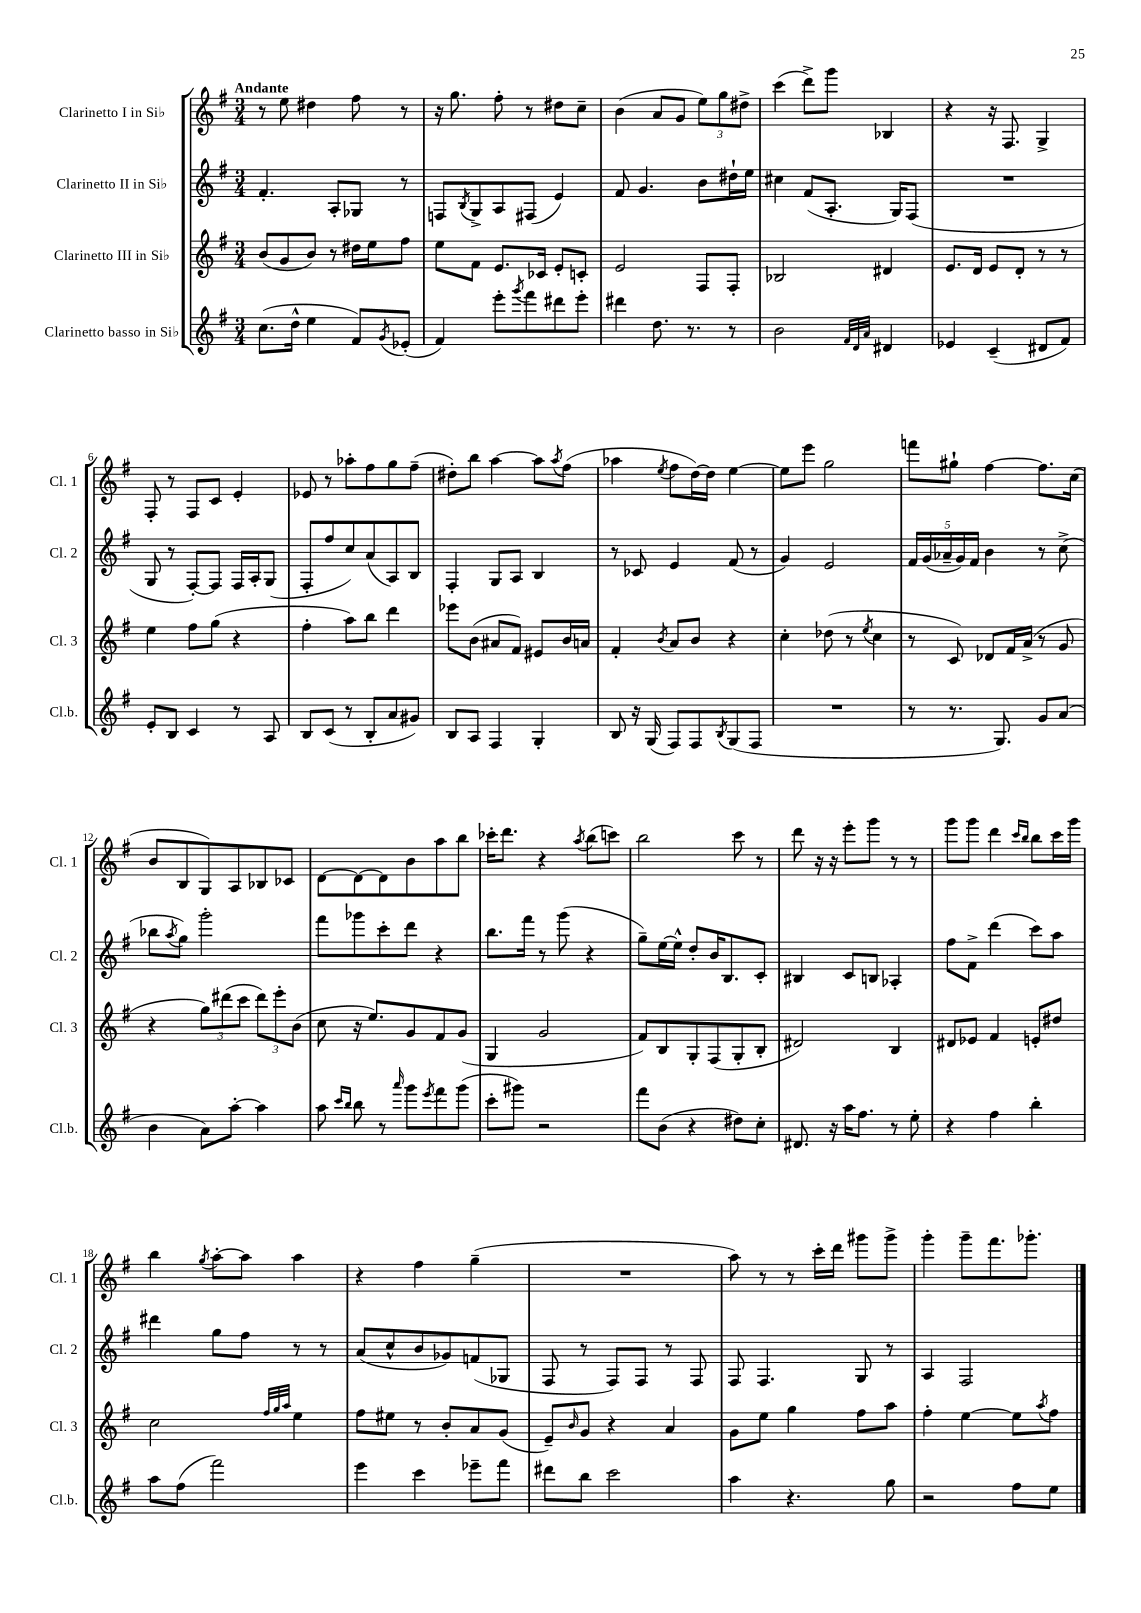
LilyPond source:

<<
\new StaffGroup <<
\new Staff = "s0" \with { instrumentName = "Clarinetto I in Sib" shortInstrumentName = "Cl. 1" } {
    \clef treble \key g \major \numericTimeSignature \time 3/4 \tempo "Andante"
    r8 e''8 dis''4 fis''8 r8 |
    r16 g''8. fis''8-. r8 dis''8 c''8-- |
    b'4( a'8 g'8 \tuplet 3/2 { e''8) g''8 dis''8-> } |
    c'''4( d'''8->) g'''8 bes4 |
    r4 r16 fis8. g4-> |
    fis8-. r8 fis8 c'8 e'4-. |
    ees'8 r8 aes''8-. fis''8 g''8 fis''8--( |
    dis''8-.) b''8 a''4~ a''8 \acciaccatura { a''8 } fis''8( |
    aes''4 \acciaccatura { e''8 } fis''8 d''16~) d''16 e''4~ |
    e''8 e'''8 g''2 |
    f'''8 gis''8-! fis''4~ fis''8. c''16( |
    b'8 b8 g8) a8 bes8 ces'8 |
    d'8~ d'8~ d'8 b'8 a''8 b''8 |
    ces'''16-. d'''8. r4 \acciaccatura { a''8 } b''8( c'''8) |
    b''2 c'''8 r8 |
    d'''8 r16 r16 e'''8-. g'''8 r8 r8 |
    g'''8 g'''8 d'''4 \grace { c'''16 b''16 } b''8 c'''16 g'''16 |
    b''4 \acciaccatura { g''8 } a''8~-. a''8 a''4 |
    r4 fis''4 g''4--( |
    R2. |
    a''8) r8 r8 c'''16-. d'''16 gis'''8 gis'''8-> |
    g'''4-. g'''8-- fis'''8. ges'''8.-. \bar "|." |
}
\new Staff = "s1" \with { instrumentName = "Clarinetto II in Sib" shortInstrumentName = "Cl. 2" } {
    \clef treble \key g \major \numericTimeSignature \time 3/4
    fis'4.-. a8-. ges8 r8 |
    f8 \acciaccatura { b8 } g8-> a8 fis8( e'4) |
    fis'8 g'4. b'8 dis''16-! e''16 |
    cis''4 fis'8( a8.-. g16) fis8( |
    R2. |
    g8 r8 fis8~-.) fis8 fis16 a16-. g8( |
    fis8-. fis''8 c''8) a'8( a8) b8 |
    fis4-. g8 a8 b4 |
    r8 ces'8 e'4 fis'8( r8 |
    g'4) e'2 |
    \tuplet 5/4 { fis'16 g'16( aes'16-- g'16) fis'16 } b'4 r8 c''8->( |
    bes''8 \acciaccatura { a''8 } g''8) g'''2-. |
    fis'''8 ges'''8 c'''8-. d'''8 r4 |
    b''8. fis'''16 r8 g'''8( r4 |
    g''8--) e''16~ e''16-^ d''8-. b'16 b8. c'8-. |
    bis4 c'8 b8 aes4-. |
    fis''8 fis'8-> d'''4( c'''8) a''8 |
    dis'''4 g''8 fis''8 r8 r8 |
    a'8( c''8-^ b'8 ges'8) f'8( ges8 |
    fis8 r8 fis8) fis8 r8 fis8 |
    fis8 fis4. g8 r8 |
    a4 fis2 \bar "|." |
}
\new Staff = "s2" \with { instrumentName = "Clarinetto III in Sib" shortInstrumentName = "Cl. 3" } {
    \clef treble \key g \major \numericTimeSignature \time 3/4
    b'8( g'8 b'8) r8 dis''16 e''16 fis''8 |
    e''8 fis'8 e'8. ces'16 e'8-. c'8-. |
    e'2 fis8 fis8-. |
    bes2 dis'4 |
    e'8. d'16 e'8 d'8-. r8 r8 |
    e''4 fis''8 g''8( r4 |
    fis''4-. a''8) b''8 d'''4 |
    ees'''8 b'8( ais'8 fis'8) eis'8 b'16 a'16 |
    fis'4-. \acciaccatura { b'8 } a'8 b'8 r4 |
    c''4-. des''8( r8 \acciaccatura { e''8 } c''4 |
    r8 c'8) des'8 fis'16 a'16->( r8 g'8 |
    r4 \tuplet 3/2 { g''8) dis'''8( c'''8 } \tuplet 3/2 { dis'''8) e'''8-. b'8( } |
    c''8 r16 e''8.) g'8 fis'8 g'8( |
    g4 g'2 |
    fis'8) b8 g8-. fis8( g8-. b8-. |
    dis'2) b4 |
    dis'8 ees'8 fis'4 e'8-. dis''8 |
    c''2 \grace { fis''32 g''32 a''32 } e''4 |
    fis''8 eis''8 r8 b'8-. a'8 g'8( |
    e'8--) \grace { b'16 } g'8 r4 a'4 |
    g'8 e''8 g''4 fis''8 a''8 |
    fis''4-. e''4~ e''8 \acciaccatura { a''8 } fis''8 \bar "|." |
}
\new Staff = "s3" \with { instrumentName = "Clarinetto basso in Sib" shortInstrumentName = "Cl.b." } {
    \clef treble \key g \major \numericTimeSignature \time 3/4
    c''8.( d''16-^ e''4 fis'8) \acciaccatura { g'8 } ees'8-.( |
    fis'4) e'''8-. \acciaccatura { g'''8 } fis'''8 dis'''8 e'''8-. |
    dis'''4 d''8. r8. r8 |
    b'2 \grace { fis'32 d'32 a'32 } dis'4 |
    ees'4 c'4--( dis'8 fis'8) |
    e'8-. b8 c'4 r8 a8 |
    b8 c'8( r8 b8-. a'8 gis'8) |
    b8 a8 fis4 g4-. |
    b8 r16 g16( fis8) fis8 \acciaccatura { b8 } g8( fis8 |
    R2. |
    r8 r8. g8.) g'8 a'8( |
    b'4 a'8) a''8~-. a''4 |
    a''8 \grace { c'''16 b''16 } b''8 r8 \grace { a'''16 } g'''8 \acciaccatura { e'''8 } fis'''8 g'''8( |
    c'''8-. gis'''8) r2 |
    fis'''8 b'8( r4 dis''8) c''8-. |
    dis'8. r16 a''16 fis''8. r8 e''8-. |
    r4 fis''4 b''4-. |
    a''8 fis''8( fis'''2) |
    e'''4 c'''4 ees'''8-- fis'''8 |
    dis'''8 b''8 c'''2 |
    a''4 r4. g''8 |
    r2 fis''8 e''8 \bar "|." |
}
>>
>>
